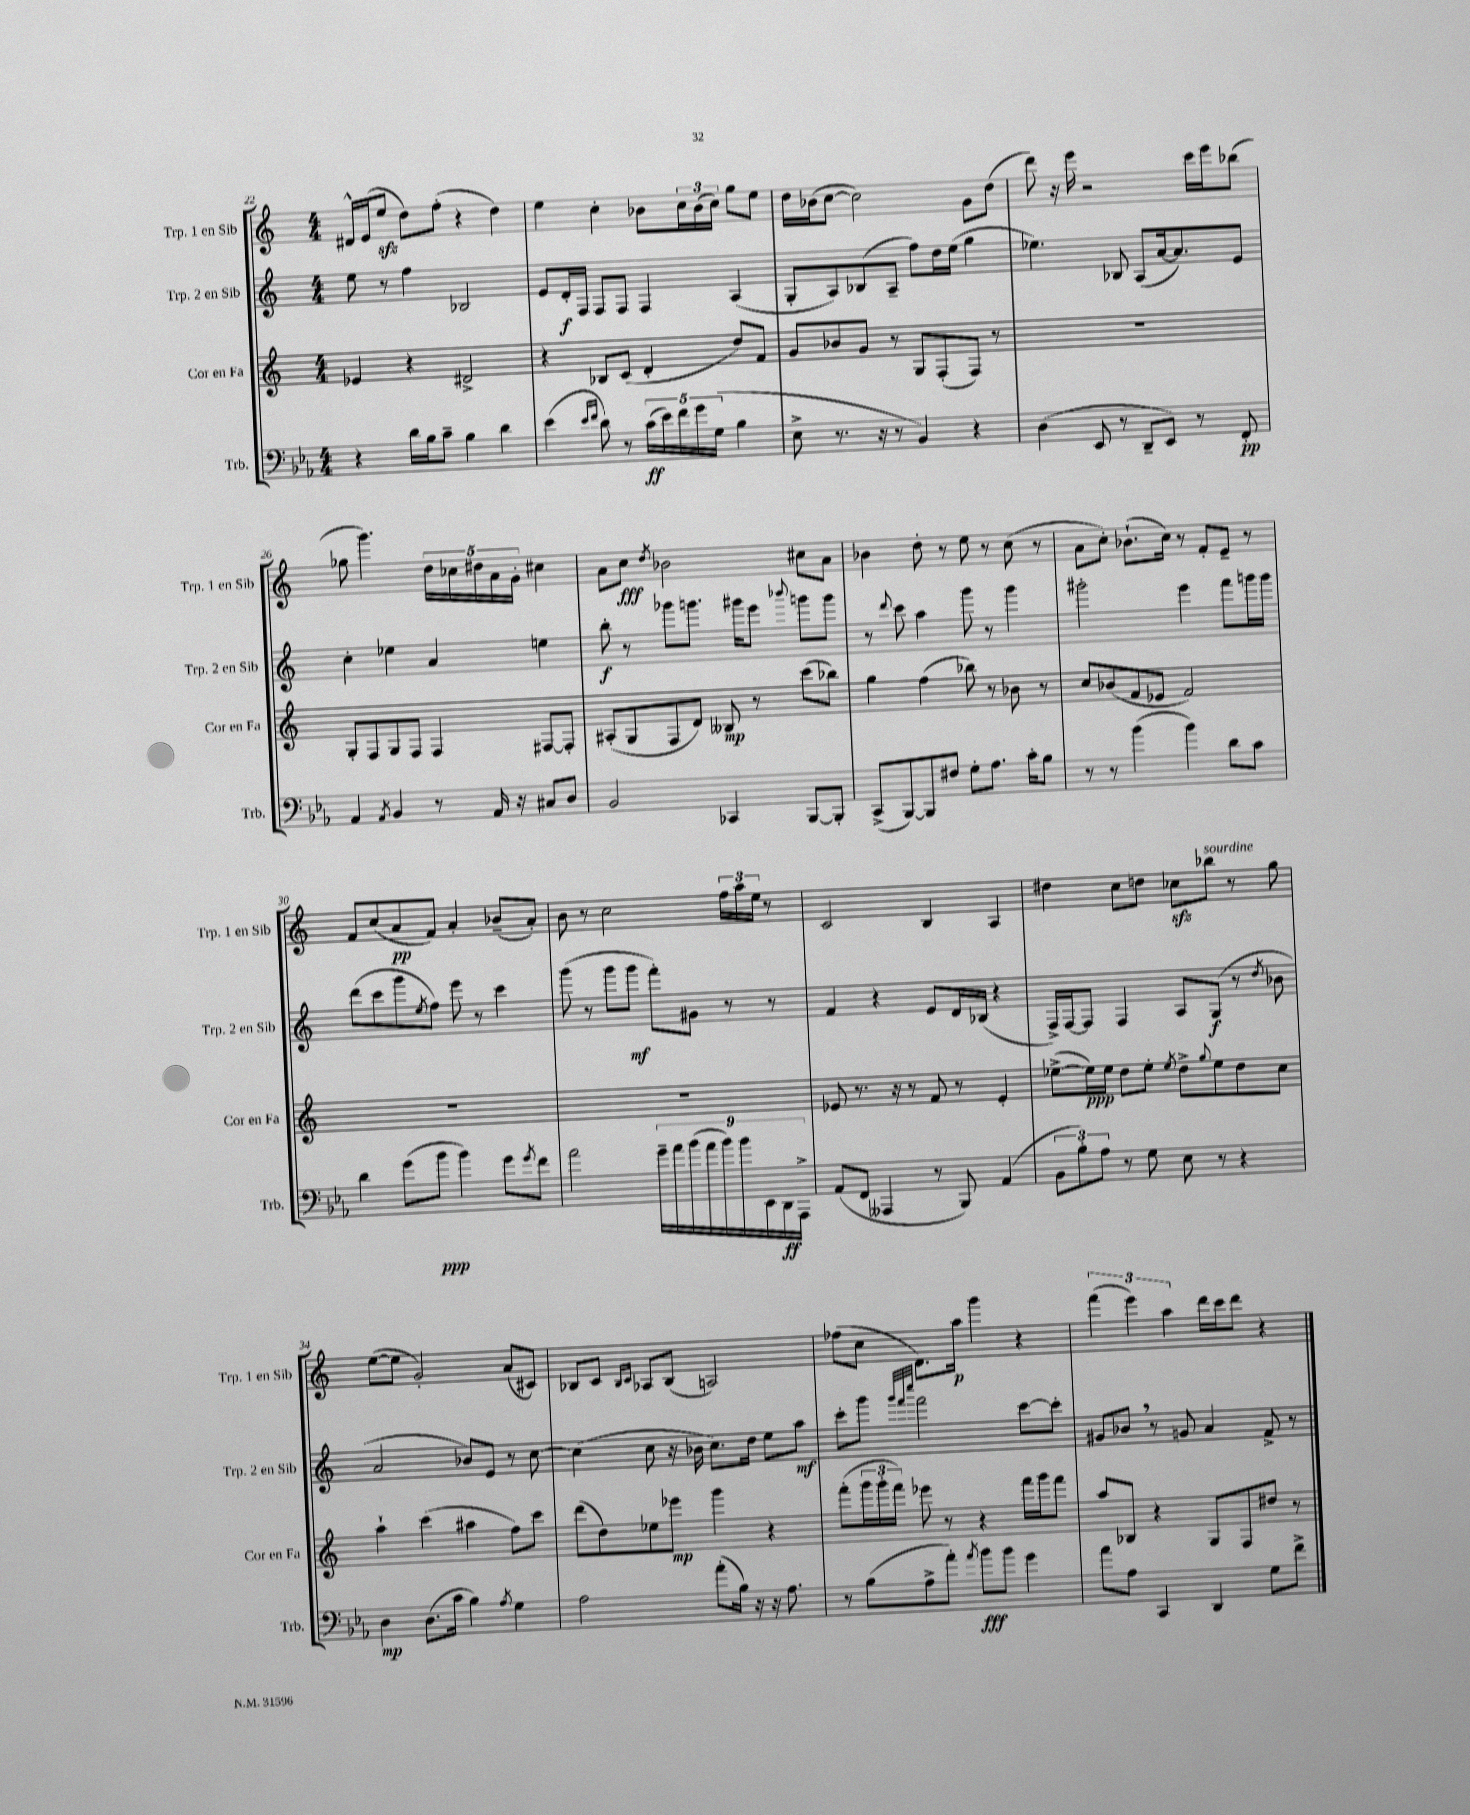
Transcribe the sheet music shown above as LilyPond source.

<<
\new StaffGroup <<
\new Staff = "s0" \with { instrumentName = "Trp. 1 en Sib" shortInstrumentName = "Trp. 1 en Sib" } {
    \clef treble \key c \major \numericTimeSignature \time 4/4
    dis'16-^ e'16( e''8\sfz d''8) f''8-.( r4 d''4) |
    e''4 c''4-. bes'8 \tuplet 3/2 { c''16 bes'16( c''16) } g''8 e''8 |
    d''16 bes'16( c''8~ c''2) g'8 d''8( |
    d'''8) r16 e'''16 r2 c'''16 e'''16 bes''8( |
    ges''8 g'''4.) \tuplet 5/4 { d''16 ces''16 dis''16 a'16 g'16-. } cis''4 |
    a'8 c''8\fff \acciaccatura { d''8 } bes'2 cis''8 a'8 |
    bes'4 d''8-. r8 e''8 r8 c''8( r8 |
    a'8 c''8-.) bes'8.-!( c''16) r8 f'8-. e'8-- r8 |
    f'8 c''8( a'8\pp f'8) a'4-. bes'8--( a'8-.) |
    b'8 r8 c''2 \tuplet 3/2 { f''16 a''16 e''16 } r8 |
    c'2 b4 a4 |
    dis''4 c''8 d''8 ces''8\sfz bes''8^\markup { \italic "sourdine" } r8 g''8 |
    e''8~( e''8 g'2-.) a'8( cis'8) |
    bes8 c'8 \grace { bes16 c'16 } aes8 bes8( a2) |
    fes''8( c''8 d'8.) a''16\p g'''4 r4 |
    \tuplet 3/2 { f'''4( e'''4) a''4 } d'''16 c'''16 d'''8 r4 \bar "|." |
}
\new Staff = "s1" \with { instrumentName = "Trp. 2 en Sib" shortInstrumentName = "Trp. 2 en Sib" } {
    \clef treble \key c \major \numericTimeSignature \time 4/4
    e''8 r8 f''4 bes2 |
    e'8 d'16-.\f f16 f8 f8 f4 a4( |
    g8-. a8) bes8( a8-- f''8) d''16 e''16( g''4 |
    ees''4.) bes8 a8( a'16~ a'8.) e'8 |
    c''4-. ees''4 a'4 e''4 |
    b''8-.\f r8 ges'''8 g'''8. gis'''16 e'''8 \appoggiatura { bes'''8 } g'''8 g'''8 |
    r8 \appoggiatura { d'''8 } c'''8 a''4 g'''8 r8 g'''4 |
    gis'''2-. e'''4 f'''8 g'''16 g'''16 |
    d'''8( c'''8 g'''8 \acciaccatura { e''8 } f''8) e'''8 r8 c'''4 |
    g'''8( r8 g'''8 g'''8\mf f'''8-.) gis'8 r8 r8 |
    f'4 r4 e'8 d'16 bes16( r4 |
    f16->) f16~ f8 f4 a8 g8\f( r8 \acciaccatura { d''8 } bes'8 |
    a'2 bes'8) e'8 r8 c''8~ |
    c''4( c''8 r16 bes'16 c''8.) d''16 e''8 a''8\mf |
    c'''8-. g'''8 \grace { g'''32 f'''32 c''''32 } f'''2 c'''8~ c'''8-. |
    gis'8 bes'8 \breathe r8 g'8 a'4 f'8-> r8 \bar "|." |
}
\new Staff = "s2" \with { instrumentName = "Cor en Fa" shortInstrumentName = "Cor en Fa" } {
    \clef treble \key c \major \numericTimeSignature \time 4/4
    ees'4 r4 dis'2-> |
    r4 bes8 c'8( d'4-. d''8) f'8 |
    g'8 bes'8 g'8 r8 g8 f8-.( f8) r8 |
    R1 |
    g8-. f8 g8 f8 f4 fis8~ fis8-. |
    ais8-.( g8 f8 d'8) beses8\mp r8 c'''8( bes''8) |
    g''4 f''4( bes''8) r8 bes'8 r8 |
    c''8 bes'8( f'8 ees'8 f'2) |
    R1 |
    R1 |
    ees'8 r8. r16 r8 f'8 r8 ees'4-. |
    ees''8~->( ees''16\ppp) ees''16 d''8 ees''8-. \acciaccatura { ees''8 } d''8-> \appoggiatura { g''8 } ees''8 d''8 c''8 |
    a''4-! c'''4( ais''4 f''8) c'''8 |
    d'''8( d''8) ees''8 ees'''8\mp g'''4 r4 |
    f'''8-.( \tuplet 3/2 { g'''16 g'''16-. f'''16) } ees'''8 r8 r4 f'''16 g'''16 f'''8 |
    a''8 bes8 r4 g8 f8 dis''8 r8 \bar "|." |
}
\new Staff = "s3" \with { instrumentName = "Trb." shortInstrumentName = "Trb." } {
    \clef bass \key ees \major \numericTimeSignature \time 4/4
    r4 d'16 bes16 c'8-- bes4 d'4 |
    ees'4( \grace { ees'16 f'16 } d'8) r8 \tuplet 5/4 { c'16\ff( ees'16) f'16 g'16 g16( } bes4 |
    ees8-> r8. r16 r8 bes,4) r4 |
    d4( ees,8 r8 d,8-- ees,8) r8 f,8-.\pp |
    aes,4 \acciaccatura { aes,8 } bes,4 r8 aes,16 r16 cis8 d8 |
    bes,2 ces,4 bes,,8~ bes,,8-. |
    c,8->( bes,,8~) bes,,8 fis8 g8-. aes8. c'16-. bes8 |
    r8 r8 bes'4( bes'4) d'8 c'8 |
    d'4 g'8( bes'8\ppp bes'4) g'8 \acciaccatura { g'8 } f'8 |
    aes'2 \tuplet 9/8 { g'16-- aes'16 bes'16( aes'16 bes'16) bes'16 ees,16 d,16\ff aes,,16-> } |
    aes,8( f,8 aeses,,4 r8 bes,,8) aes,4( |
    \tuplet 3/2 { bes,8 bes8-.) aes8 } r8 g8 ees8 r8 r4 |
    d4\mp d8.( c'16 bes4) \acciaccatura { aes8 } g4 |
    aes2 aes'8-.( bes16) r16 r16 aes8. |
    r8 bes8( aes8-> aes'8-.) \acciaccatura { aes'8 } bes'8\fff bes'8 g'4 |
    aes'8 aes8 c,4 d,4 g8 f'8-> \bar "|." |
}
>>
>>
\layout { \context { \Score currentBarNumber = #22 } }
